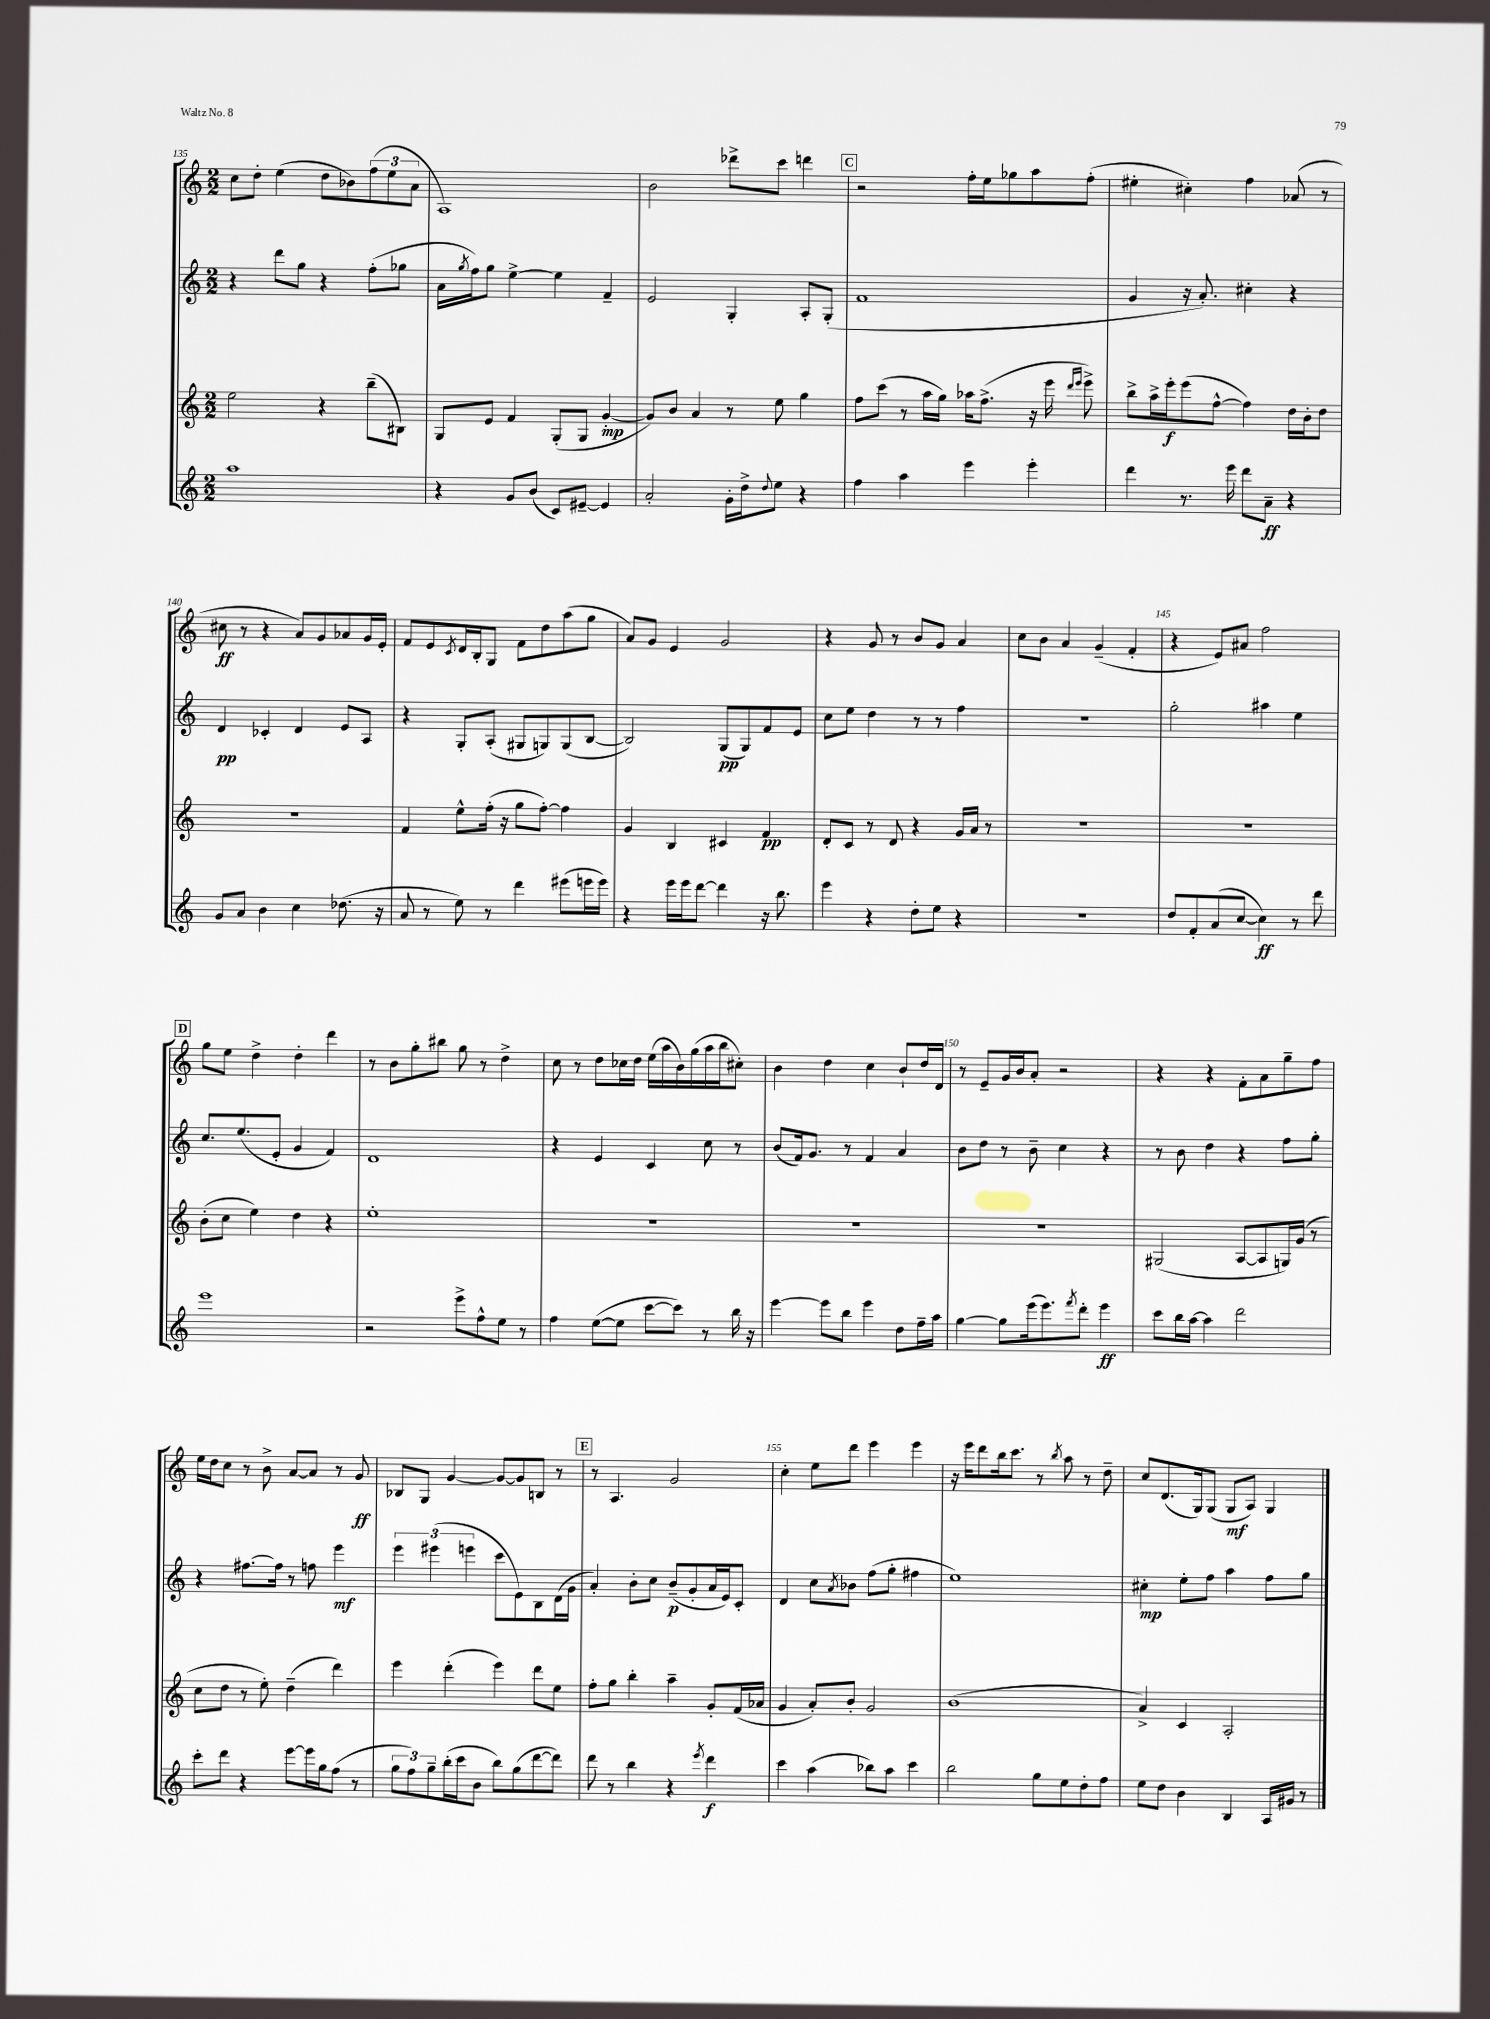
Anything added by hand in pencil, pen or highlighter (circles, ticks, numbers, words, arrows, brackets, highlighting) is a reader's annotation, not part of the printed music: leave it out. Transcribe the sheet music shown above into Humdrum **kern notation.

**kern	**kern	**kern	**kern
*staff4	*staff3	*staff2	*staff1
*clefG2	*clefG2	*clefG2	*clefG2
*k[]	*k[]	*k[]	*k[]
*M2/2	*M2/2	*M2/2	*M2/2
1aa	2ee\	4r	8cc\L
.	.	.	8dd'\J
.	.	8ddd\L	(4ee\
.	.	8gg\J	.
.	4r	4r	8dd\L
.	.	.	8b-\)
.	(8bb~\L	(8ff'\L	(12ff\
.	.	.	12ee\
.	8B#\J)	8gg-\J	.
.	.	.	12a\J
=	=	=	=
4r	8G/L	16a\LL	1A)
.	.	8qgg/	.
.	.	16ff\J)	.
.	8e/J	8gg\J	.
8g/L	4f/	[4ee^\	.
(8b/J	.	.	.
8c/L)	(8G'/L	4ee\]	.
[8e#~/J	8G/J	.	.
4e#/]	[4g'/	4f~/	.
=	=	=	=
2a'/	8g/]L)	2e/	2b\
.	8b/J	.	.
.	4a/	.	.
16g'\LL	8r	4G'/	8ddd-^\L
16dd^\J	.	.	.
8qqdd/	.	.	.
8ee\J	8ee\	.	8ccc\J
4r	4gg\	8A'/L	4ddd\
.	.	(8G'/J	.
=	=	=	=
4ff\	8ff\L	1f	2r
.	(8ccc\J	.	.
4aa\	8r	.	.
.	16aa\LL	.	.
.	16gg\JJ)	.	.
4eee\	16aa-\LK	.	16ff'\LL
.	(8.ff^\J	.	16ee\J
.	.	.	8gg-\
4eee'\	16r	.	8aa\
.	16eee\	.	.
.	16qqddd/LL	.	.
.	16qqeee/JJ	.	.
.	8eee^\)	.	(8ff'\J
=	=	=	=
4ddd\	8bb^\L	4g/	4ee#'\
.	16aa^\L	.	.
.	16eee'\J	.	.
8.r	(8eee\	16r	4cc#'\)
.	.	8.a'/)	.
.	[8ff^^\J	.	.
16eee\	.	.	.
8ddd\L	4ff\])	4cc#'\	4ff\
8a~\J	.	.	.
4r	16dd\LL	4r	(8a-/
.	16b'\J	.	.
.	8dd\J	.	8r
=	=	=	=
8g/L	1r	4d/	8cc#\
8a/J	.	.	8r
4b\	.	4c-'/	4r
4cc\	.	4d/	8a/L)
.	.	.	8g/
(8.dd-\	.	8e/L	8a-/
.	.	8A/J	16g/L
16r	.	.	16e'/JJ
=	=	=	=
8a/	4f/	4r	8f/L
8r	.	.	8e/
.	.	.	8qc/
8ee\)	8ee^^\L	8G'/L	16d/L
.	.	.	16B'/J
8r	(16ff'\Jk	(8A'/J	8G/J
.	16r	.	.
4ddd\	8gg\L	8G#/L	8f\L
.	[8ff'\J)	8G/)	8dd\
(8eee#\L	4ff\]	(8G/	(8aa\
16eee\L	.	[8B/J	8gg\J
16eee\JJ)	.	.	.
=	=	=	=
4r	4g/	2B/])	8a/L)
.	.	.	8g/J
16eee\LL	4B/	.	4e/
16eee\J	.	.	.
[8ddd\J	.	.	.
4ddd\]	4c#/	(8G/L	2g/
.	.	8G/)	.
16r	4f/	8f/	.
8.bb\	.	.	.
.	.	8e/J	.
=	=	=	=
4eee\	8d'/L	8cc\L	4r
.	8c/J	8ee\J	.
4r	8r	4dd\	8g/
.	8d/	.	8r
8dd'\L	4r	8r	8b/L
8ee\J	.	8r	8g/J
4r	16g/LL	4ff\	4a/
.	16a/JJ	.	.
.	8r	.	.
=	=	=	=
1r	1r	1r	8cc\L
.	.	.	8b\J
.	.	.	4a/
.	.	.	(4g~/
.	.	.	4f'/
=	=	=	=
8dd/L	1r	2gg'\	4r
8f'/	.	.	.
(8a/	.	.	8e/L)
[8cc/J	.	.	8a#/J
4cc\])	.	4aa#\	2ff\
8r	.	4ee\	.
8ddd\	.	.	.
=	=	=	=
1eee	(8b'\L	8.cc/L	8gg\L
.	8cc\J	.	8ee\J
.	.	(8.ee/	.
.	4ee\)	.	4dd^\
.	.	8e'/J	.
.	4dd\	4g/	4dd'\
.	4r	4f/)	4ddd\
=	=	=	=
2r	1ee'	1d	8r
.	.	.	8b\L
.	.	.	8gg'\
.	.	.	8bb#\J
8eee^\L	.	.	8gg\
8ff^^\	.	.	8r
8ee\J	.	.	4dd^\
8r	.	.	.
=	=	=	=
4ff\	1r	4r	8cc\
.	.	.	8r
([8ee\L	.	4e/	8dd\L
8ee\]J	.	.	16cc-\L
.	.	.	16dd\JJ
[8ccc\L	.	4c/	(16ee\LL
.	.	.	16aa\
8ccc\]J)	.	.	16b\)
.	.	.	(16gg\
8r	.	8cc\	16aa\
.	.	.	16bb\J
16bb\	.	8r	8cc#'\J)
16r	.	.	.
=	=	=	=
[4eee\	1r	(8b/L	4b\
.	.	16f/k)	.
.	.	8.g/J	.
8eee\]L	.	.	4dd\
8bb\J	.	8r	.
4eee\	.	4f/	4cc\
8dd\L	.	4a/	8b`/L
16ff~\L	.	.	16dd/L
16aa\JJ	.	.	16d/JJ
=	=	=	=
[4gg\	1r	8b\L	8r
.	.	8dd\J	8e~/L
8gg\]L	.	8r	16g/L
.	.	.	16b/J
(16eee\k	.	8b~\	8a'/J
8.eee\)	.	.	.
.	.	4cc\	2r
8qfff/	.	.	.
8ddd'\J	.	.	.
4eee\	.	4r	.
=	=	=	=
8ccc\L	(2G#/	8r	4r
16bb\L	.	8b\	.
[16aa\JJ	.	.	.
4aa\]	.	4dd\	4r
2ddd\	[8A/L	4r	8f'\L
.	8A/]	.	8a\
.	16G/L)	8ff\L	8gg~\
.	(16g/JJ	.	.
.	8r	8gg'\J	8ff\J
=	=	=	=
8ccc'\L	8cc\L	4r	16ee\LL
.	.	.	16dd\J
8ddd\J	8dd\J	.	8cc\J
4r	8r	[8.ff#\L	8r
.	8ee'\)	.	8b^\
.	.	16ff#\]Jk	.
[8eee\L	(4dd~\	8r	[8a/L
16eee\]L	.	8ff\	8a/]J
16gg\J	.	.	.
(8ff\J	4ddd\)	4eee\	8r
8r	.	.	8g/
=	=	=	=
12gg\L	4eee\	6eee\	8B-/L
12ff\)	.	.	.
.	.	.	8G/J
12gg~\	.	(6eee#\	.
(16bb'\L	(4ddd'\	.	[4g/
16ccc\J	.	.	.
.	.	6eee\	.
8b\J	.	.	.
8bb\L)	4eee\)	8ccc\L	8g/_L
(8gg\	.	8e\)	8g/]
[8ddd\	8ddd\L	8B\	8B/J
8ddd\]J)	8ee\J	(16d\L	8r
.	.	16g\JJ	.
=	=	=	=
8ddd\	8ff'\L	4a'/)	8r
8r	8gg\J	.	4.A/
4bb\	4bb'\	8b'\L	.
.	.	8cc\J	.
4r	4aa~\	(8b~/L	2g/
.	.	8g'/	.
8qeee/	.	.	.
4ddd\	8g'/L	16a/L	.
.	.	16e/J)	.
.	(16f/L	8c'/J	.
.	16a-/JJ	.	.
=	=	=	=
4ccc\	4g/	4d/	4cc'\
(4aa\	8a'/L)	8cc\L	8ee\L
.	.	8qa/	.
.	8b'/J	8b-\J	8ddd\J
8bb-\L)	2g/	(8ff\L	4eee\
8aa\J	.	8gg'\J	.
4ccc\	.	4ff#\	4eee\
=	=	=	=
2bb\	(1b	1ee)	16r
.	.	.	16eee\LK
.	.	.	8ddd\
.	.	.	16bb\k
.	.	.	8.ccc\J
8gg\L	.	.	8r
.	.	.	8qbb/
8ee\	.	.	8aa\
8dd'\	.	.	8r
8ff\J	.	.	8dd~\
=	=	=	=
8ee\L	4a^/)	4cc#'\	8cc/L
8dd\J	.	.	(8.d/
4b\	4c/	8ee'\L	.
.	.	.	16G/k)
.	.	8ff\J	(8G/J
4B/	2A'/	4aa\	8G/L
.	.	.	8A/J)
16A/LL	.	8ff\L	4G/
16g#/JJ	.	.	.
8r	.	8gg\J	.
==	==	==	==
*-	*-	*-	*-
